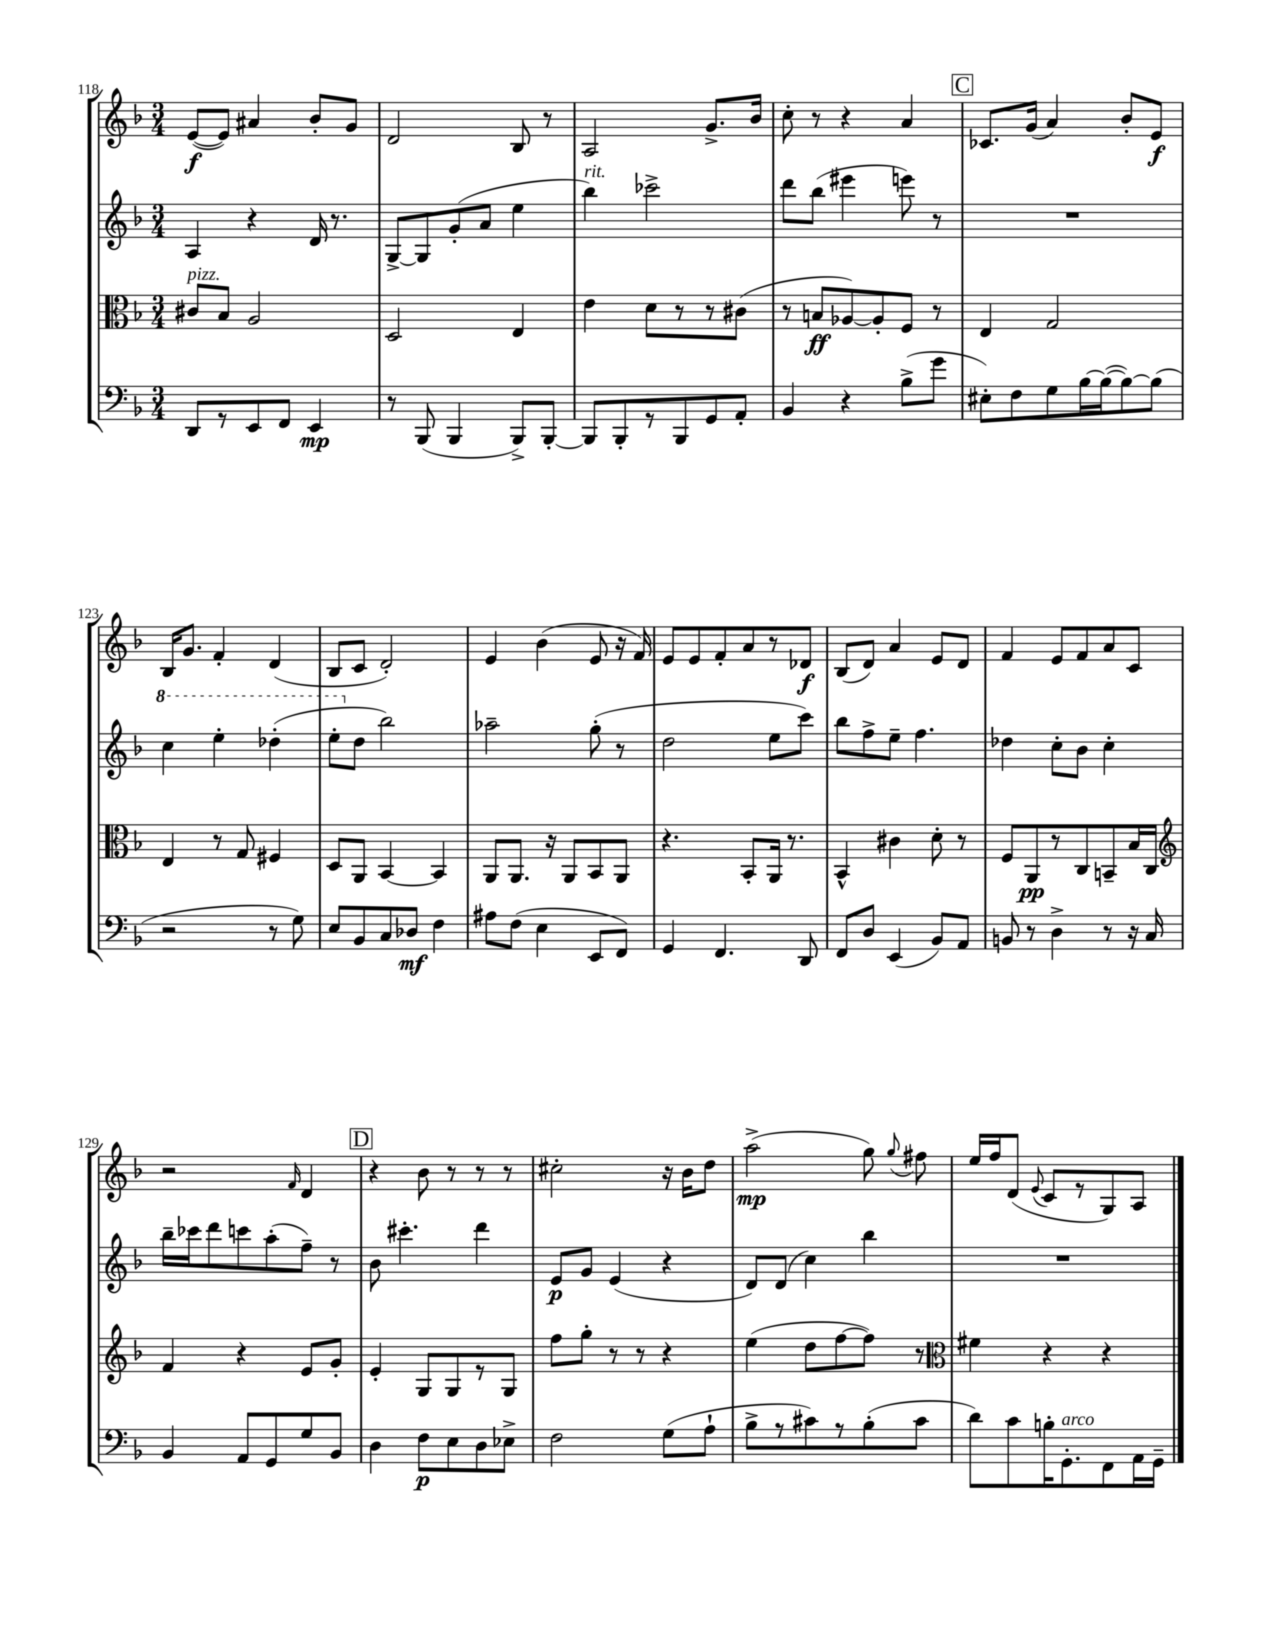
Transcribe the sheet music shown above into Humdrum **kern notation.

**kern	**dynam	**kern	**dynam	**kern	**dynam	**kern	**dynam
*part4	*part4	*part3	*part3	*part2	*part2	*part1	*part1
*staff4	*staff4	*staff3	*staff3	*staff2	*staff2	*staff1	*staff1
*clefF4	*	*clefC3	*	*clefG2	*	*clefG2	*
*k[b-]	*	*k[b-]	*	*k[b-]	*	*k[b-]	*
*M3/4	*	*M3/4	*	*M3/4	*	*M3/4	*
=118	=118	=118	=118	=118	=118	=118	=118
!	!	!LO:TX:a:i:t=pizz.	!	!	!	!	!
8DD/L	.	8c#X/L	.	4A/	.	([8e/L	f
8r	.	8B-/J	.	.	.	8e/J])	.
8EE/	.	2A/	.	4r	.	4a#X/	.
8FF/J	.	.	.	.	.	.	.
4EE/	mp	.	.	16d/	.	8b-'/L	.
.	.	.	.	8.r	.	.	.
.	.	.	.	.	.	8g/J	.
=119	=119	=119	=119	=119	=119	=119	=119
8r	.	2D/	.	[8G^/L	.	2d/	.
(8BBB-/	.	.	.	8G/]	.	.	.
4BBB-/	.	.	.	(8g'/	.	.	.
.	.	.	.	8a/J	.	.	.
8BBB-^/L)	.	4E/	.	4ee\	.	8B-/	.
[8BBB-'/J	.	.	.	.	.	8r	.
=120	=120	=120	=120	=120	=120	=120	=120
!	!	!	!	!LO:TX:a:i:t=rit.	!	!	!
8BBB-/L]	.	4e\	.	4bb-\)	.	2A/	.
8BBB-'/	.	.	.	.	.	.	.
8r	.	8d\L	.	2ccc-X^\	.	.	.
8BBB-/	.	8r	.	.	.	.	.
8GG/	.	8r	.	.	.	8.g^/L	.
8AA'/J	.	(8c#X\J	.	.	.	.	.
.	.	.	.	.	.	16b-/Jk	.
=121	=121	=121	=121	=121	=121	=121	=121
4BB-/	.	8r	.	8ddd\L	.	8cc'\	.
.	.	8Bn/L	ff	(8bb-\J	.	8r	.
4r	.	[8A-X/)	.	4eee#X\	.	4r	.
.	.	8A-'/]	.	.	.	.	.
(8B-^\L	.	8F/J	.	8eeen\)	.	4a/	.
8g\J	.	8r	.	8r	.	.	.
!!LO:REH:place=s1:t=C
=122	=122	=122	=122	=122	=122	=122	=122
8E#X'\L)	.	4E/	.	2.r	.	8.c-X/L	.
8F\	.	.	.	.	.	.	.
.	.	.	.	.	.	(16g/Jk	.
8G\	.	2G/	.	.	.	4a/)	.
[16B-\L	.	.	.	.	.	.	.
(16B-\J_	.	.	.	.	.	.	.
8B-\_)	.	.	.	.	.	8b-'/L	.
(8B-\J]	.	.	.	.	.	8e/J	f
!!LO:LB:g=z
=123	=123	=123	=123	=123	=123	=123	=123
*	*	*	*	*8va	*	*	*
2r	.	4E/	.	4ccc\	.	16B-/KL	.
.	.	.	.	.	.	8.g/J	.
.	.	8r	.	4eee'\	.	4f'/	.
.	.	8G/	.	.	.	.	.
8r	.	4F#X/	.	(4ddd-X'\	.	(4d/	.
8G\)	.	.	.	.	.	.	.
=124	=124	=124	=124	=124	=124	=124	=124
8E/L	.	8D/L	.	8eee'\L	.	8B-/L	.
*	*	*	*	*X8va	*	*	*
8BB-/	.	8AA/J	.	8dd\J	.	8c/J	.
8C/	.	[4BB-/	.	2bb-\)	.	2d'/)	.
8D-X/J	mf	.	.	.	.	.	.
4F\	.	4BB-/]	.	.	.	.	.
=125	=125	=125	=125	=125	=125	=125	=125
8A#X\L	.	8AA/L	.	2aa-X~\	.	4e/	.
(8F\J	.	8.AA/J	.	.	.	.	.
4E\	.	.	.	.	.	(4b-\	.
.	.	16r	.	.	.	.	.
.	.	8AA/L	.	.	.	.	.
8EE/L	.	8BB-/	.	(8gg'\	.	8e/	.
8FF/J)	.	8AA/J	.	8r	.	16r	.
.	.	.	.	.	.	16f/)	.
=126	=126	=126	=126	=126	=126	=126	=126
4GG/	.	4.r	.	2dd\	.	8e/L	.
.	.	.	.	.	.	8e/	.
4.FF/	.	.	.	.	.	8f'/	.
.	.	8BB-'/L	.	.	.	8a/	.
.	.	16AA/Jk	.	8ee\L	.	8r	.
.	.	8.r	.	.	.	.	.
8DD/	.	.	.	8ccc\J)	.	8d-X/J	f
=127	=127	=127	=127	=127	=127	=127	=127
8FF/L	.	4BB-^^/	.	8bb-\L	.	(8B-/L	.
8D/J	.	.	.	8ff^\	.	8d/J)	.
(4EE/	.	4c#X\	.	8ee~\J	.	4a/	.
.	.	.	.	4.ff\	.	.	.
8BB-/L)	.	8d'\	.	.	.	8e/L	.
8AA/J	.	8r	.	.	.	8d/J	.
=128	=128	=128	=128	=128	=128	=128	=128
8BBn/	.	8F/L	.	4dd-X\	.	4f/	.
8r	.	8AA/	pp	.	.	.	.
4D^\	.	8r	.	8cc'\L	.	8e/L	.
.	.	8C/	.	8b-\J	.	8f/	.
8r	.	8BBn~/	.	4cc'\	.	8a/	.
16r	.	16B-/L	.	.	.	8c/J	.
16C/	.	16C/JJ	.	.	.	.	.
!!LO:LB:g=z
=129	=129	=129	=129	=129	=129	=129	=129
*	*	*clefG2	*	*	*	*	*
4BB-/	.	4f/	.	16bb-~\LL	.	2r	.
.	.	.	.	16ccc-X\J	.	.	.
.	.	.	.	8ddd\	.	.	.
8AA/L	.	4r	.	8cccn\	.	.	.
8GG/	.	.	.	(8aa'\	.	.	.
.	.	.	.	.	.	16qqf/	.
8G/	.	8e/L	.	8ff~\J)	.	4d/	.
8BB-/J	.	8g'/J	.	8r	.	.	.
!!LO:REH:place=s1:t=D
=130	=130	=130	=130	=130	=130	=130	=130
4D\	.	4e'/	.	8b-\	.	4r	.
.	.	.	.	4.ccc#X'\	.	.	.
8F\L	p	8G/L	.	.	.	8b-\	.
8E\	.	8G/	.	.	.	8r	.
8D\	.	8r	.	4ddd\	.	8r	.
8E-X^\J	.	8G/J	.	.	.	8r	.
=131	=131	=131	=131	=131	=131	=131	=131
2F\	.	8ff\L	.	8e/L	p	2cc#X'\	.
.	.	8gg'\J	.	8g/J	.	.	.
.	.	8r	.	(4e/	.	.	.
.	.	8r	.	.	.	.	.
(8G\L	.	4r	.	4r	.	16r	.
.	.	.	.	.	.	16b-\KL	.
8A`\J	.	.	.	.	.	8dd\J	.
=132	=132	=132	=132	=132	=132	=132	=132
8B-^\L	.	(4ee\	.	8d/L)	.	(2aa^\	mp
8r	.	.	.	(8d/J	.	.	.
8c#X\)	.	8dd\L	.	4cc\)	.	.	.
8r	.	[8ff\	.	.	.	.	.
(8B-'\	.	8ff\J])	.	4bb-\	.	8gg\)	.
.	.	.	.	.	.	8qqgg/	.
8c#\J	.	8r	.	.	.	8ff#X\	.
=133	=133	=133	=133	=133	=133	=133	=133
*	*	*clefC3	*	*	*	*	*
8d\L)	.	4f#X\	.	2.r	.	16ee/LL	.
.	.	.	.	.	.	16ff/J	.
8c\	.	.	.	.	.	(8d/J	.
.	.	.	.	.	.	8qqe/	.
16Bn'\K	.	4r	.	.	.	8c/L	.
!LO:TX:a:i:t=arco	!	!	!	!	!	!	!
8.GG'\	.	.	.	.	.	.	.
.	.	.	.	.	.	8r	.
8FF\	.	4r	.	.	.	8G/)	.
16AA\L	.	.	.	.	.	8A/J	.
16GG~\JJ	.	.	.	.	.	.	.
==	==	==	==	==	==	==	==
*-	*-	*-	*-	*-	*-	*-	*-
